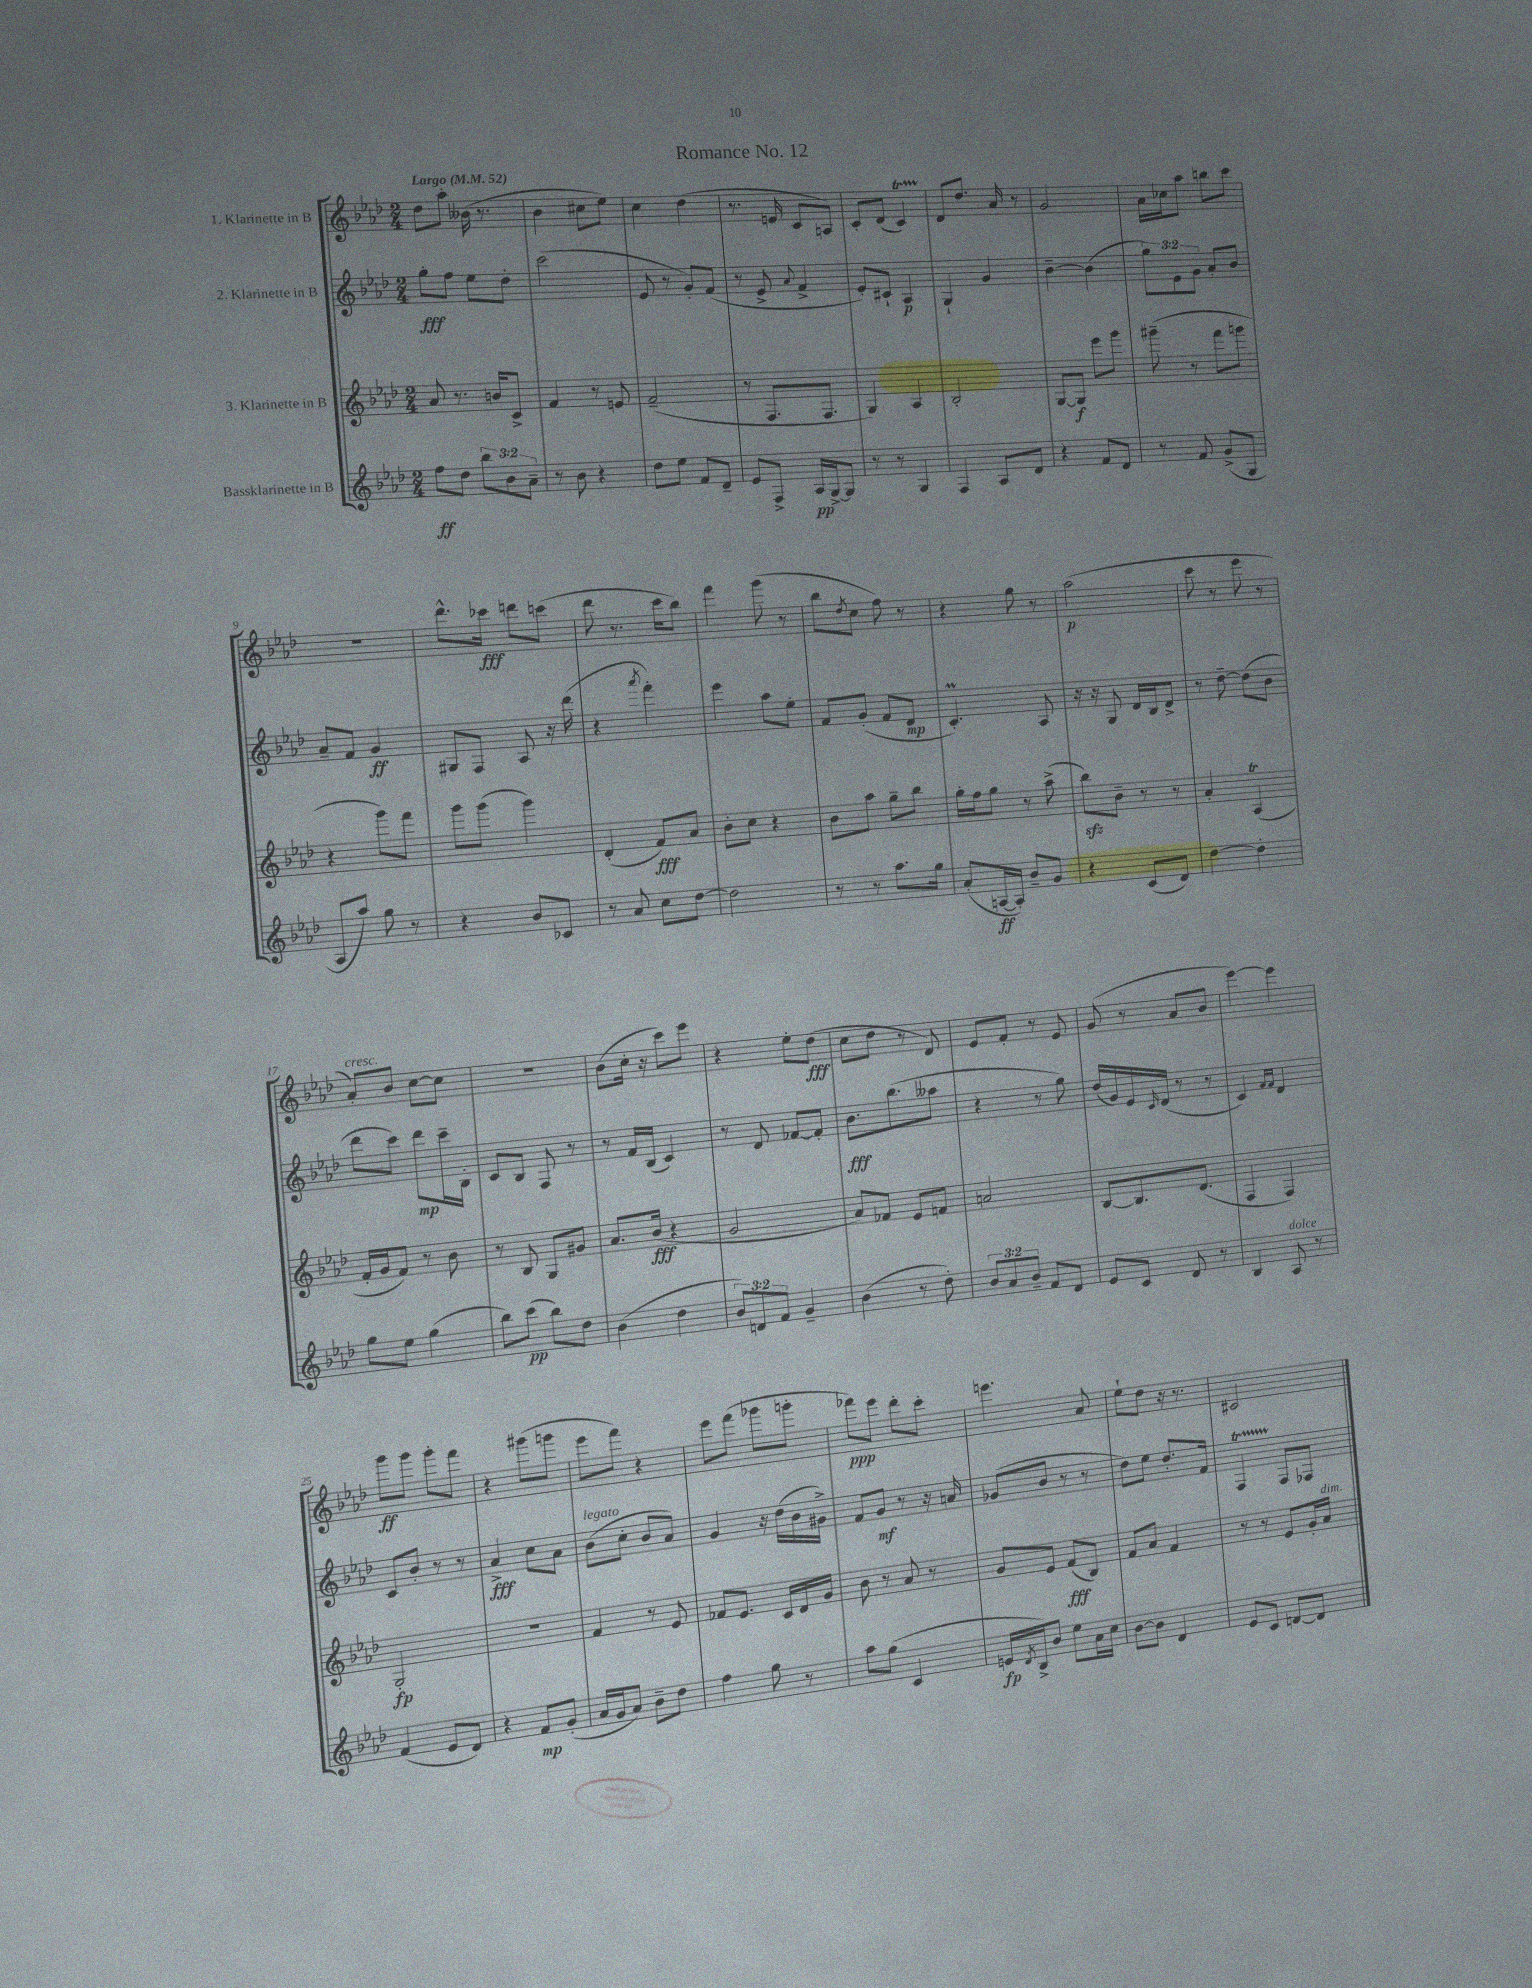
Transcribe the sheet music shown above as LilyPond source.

\header { title = "Romance No. 12" }
<<
\new StaffGroup <<
\new Staff = "s0" \with { instrumentName = "1. Klarinette in B" } {
    \clef treble \key aes \major \numericTimeSignature \time 2/4 \tempo "Largo" 4 = 52
    des''8 aes''8-. beses'16( r8. |
    bes'4 cis''8 ees''8) |
    c''4 des''4( |
    r8. e'16 c'8 a8) |
    c'8-. des'8( c'4\startTrillSpan) |
    des'8\stopTrillSpan des''8. aes'16 r8 |
    g'2 |
    aes'16 ces''16 aes''8 b''8 c'''8 |
    R2 |
    des'''8.-^ ces'''16\fff d'''8 c'''8( |
    des'''8 r8. c'''16 bes''8) |
    f'''4 g'''8( r8 |
    bes''8 \acciaccatura { des''8 } c''8 f''8) r8 |
    r4 g''8 r8 |
    aes''2\p( |
    c'''8 r8 ees'''8 r8 |
    aes'8-.^\markup { \italic "cresc." }) bes'8 c''8~ c''8 |
    r2 |
    bes'8( c''16-. r16 c'''8) ees'''8 |
    r4 ees''8-. des''8\fff( |
    c''8 des''8 r8 des'8) |
    ees'8 f'8-. r8 ees'8 |
    g'8( r8 aes'8 bes'8 |
    ees'''4~) ees'''4 |
    g'''8\ff g'''8 g'''8-. f'''8 |
    r4 gis'''8( g'''8 |
    ees'''8 f'''8) r4 |
    ees'''8 f'''8( ges'''8 g'''8-. |
    fes'''8\ppp) ees'''8 des'''8-. c'''8-. |
    e'''4. aes'8 |
    ees''8-! des''8 r16 r8. |
    cis'2 \bar "|." |
}
\new Staff = "s1" \with { instrumentName = "2. Klarinette in B" } {
    \clef treble \key aes \major \numericTimeSignature \time 2/4 \override Staff.TupletNumber.text = #tuplet-number::calc-fraction-text
    g''8-.\fff f''8 ees''8 des''8-. |
    c'''2( |
    ees'8 r8 g'8-.) f'8( |
    r8 ees'8-> \appoggiatura { aes'8 } f'4-> |
    ees'8-.) cis'8-! aes4\p |
    g4-! g'4 |
    bes'4~-- bes'4( |
    \tuplet 3/2 { g''8) ees'8 g'8 } aes'8-. bes'8 |
    aes'8-- f'8 g'4\ff |
    gis8 f8 aes8 r16 des'''16( |
    r4 \acciaccatura { aes'''8 } f'''4-.) |
    ees'''4 aes''8 ees''8-. |
    f'8 g'8-.( f'8 des'8\mp |
    c'4.-.\prall) aes8 |
    r16 r16 g8 des'16 bes16 des'8-> |
    r8 des''8~-- des''8( bes'8 |
    des'''8 c'''8) des'''8\mp c'''16-- bes16-. |
    c'8 bes8 f8 r8 |
    r8 f'16 bes16( c'4) |
    r8 des'8 fes'8~ fes'8-. |
    bes'8.\fff bes''8.( aeses''8 |
    r4 r8 g''8) |
    des''16( g'16) ees'16 \grace { c'16 } des'16( r8 r8 |
    c'4) \grace { f'16 f'16 } des'4 |
    c'8 bes'8-. r8 r8 |
    aes'4->\fff c''8 aes'8 |
    bes'8^\markup { \italic "legato" }( c''8-. bes'8 aes'8) |
    g'4 r16 des''16( bes'16 gis'16->) |
    f'8 g'8\mf r8 r16 a'16 |
    ges'8( bes'8 r8 r8 |
    des''8) ees''8 des''8.-. f'16 |
    f4\startTrillSpan f8\stopTrillSpan fes8 \bar "|." |
}
\new Staff = "s2" \with { instrumentName = "3. Klarinette in B" } {
    \clef treble \key aes \major \numericTimeSignature \time 2/4
    aes'8 r8. b'16 c'8-> |
    f'4 r8 e'8 |
    f'2--( |
    r8 f8. f8. |
    g4) aes4 |
    bes2-. |
    g8~ g8\f ees'''8 g'''8 |
    gis'''8--( r8 f'''8 g'''8 |
    r4 g'''8) f'''8 |
    g'''8 g'''8( g'''4) |
    des'4-.( f'8\fff) aes'8 |
    bes'8-. c''8 r4 |
    bes'8 aes''8 g''8-- bes''8 |
    g''16-. f''16 g''8 r8 aes''8->( |
    bes''8\sfz) bes'8-- r8 r8 |
    aes'4-. aes4\trill( |
    f'16-. g'16 f'8) r8 bes'8 |
    r8 bes8 g8 gis'8 |
    aes'8. bes'16\fff( r4 |
    g'2 |
    aes'8) fes'8 ees'8 f'8 |
    a'2 |
    bes8~ bes8. des'8.( |
    f4 f4) |
    g2-.\fp |
    R2 |
    f'4 r8 ees'8 |
    fes'8 ees'8. c'16 des'16 g'16 |
    bes'8 r8 aes'8 r8 |
    g'8 ees'8 f'8\fff( bes8) |
    f'8 aes'8 f'4 |
    r8 r8 ees'8 g'16-. aes'16^\markup { \italic "dim." } \bar "|." |
}
\new Staff = "s3" \with { instrumentName = "Bassklarinette in B" } {
    \clef treble \key aes \major \numericTimeSignature \time 2/4 \override Staff.TupletNumber.text = #tuplet-number::calc-fraction-text
    f''8\ff des''8 \tuplet 3/2 { bes''8 bes'8 aes'8-- } |
    r8 bes'8 r4 |
    des''8 ees''8 f'8 des'8-- |
    ees'8 f8-> aes16\pp g16~-> g8 |
    r8 r8 g4 |
    f4 aes8 des'8 |
    r4 f'8 des'8 |
    r8 f'8 g'8->( g8 |
    aes8 aes''8) g''8 r8 |
    r4 bes'8 ces'8 |
    r8 aes'8 c''8 des''8~ |
    des''2 |
    r8 r8 aes''8. g''16 |
    aes'8-.( a16~\ff a16-.) bes'8-- g'8 |
    r4 c'8( des'8) |
    des''4~ des''4-. |
    g''8 ees''8 g''4( |
    bes''8) c'''8\pp( bes''8) des''8 |
    bes'4( des''4 |
    \tuplet 3/2 { bes'8) d'8 f'8 } g'4-- |
    bes'4( r8 des''8-.) |
    \tuplet 3/2 { bes'8 aes'8 bes'8-- } f'8 des'8 |
    ees'8 c'8 des'8 r8 |
    bes4 aes8^\markup { \italic "dolce" } r8 |
    f'4( ees'8 des'8) |
    r4 f'8\mp g'8-.( |
    aes'16 g'16 aes'8) bes'8-- des''8 |
    f''4 g''8 r8 |
    aes''8 g''8( c'4 |
    e'16\fp \acciaccatura { des'8 } bes16->) bes'8 ees''8 aes'16 c''16 |
    bes'8~ bes'8 des'4 |
    ees'8 c'8 d'8~ d'8 \bar "|." |
}
>>
>>
